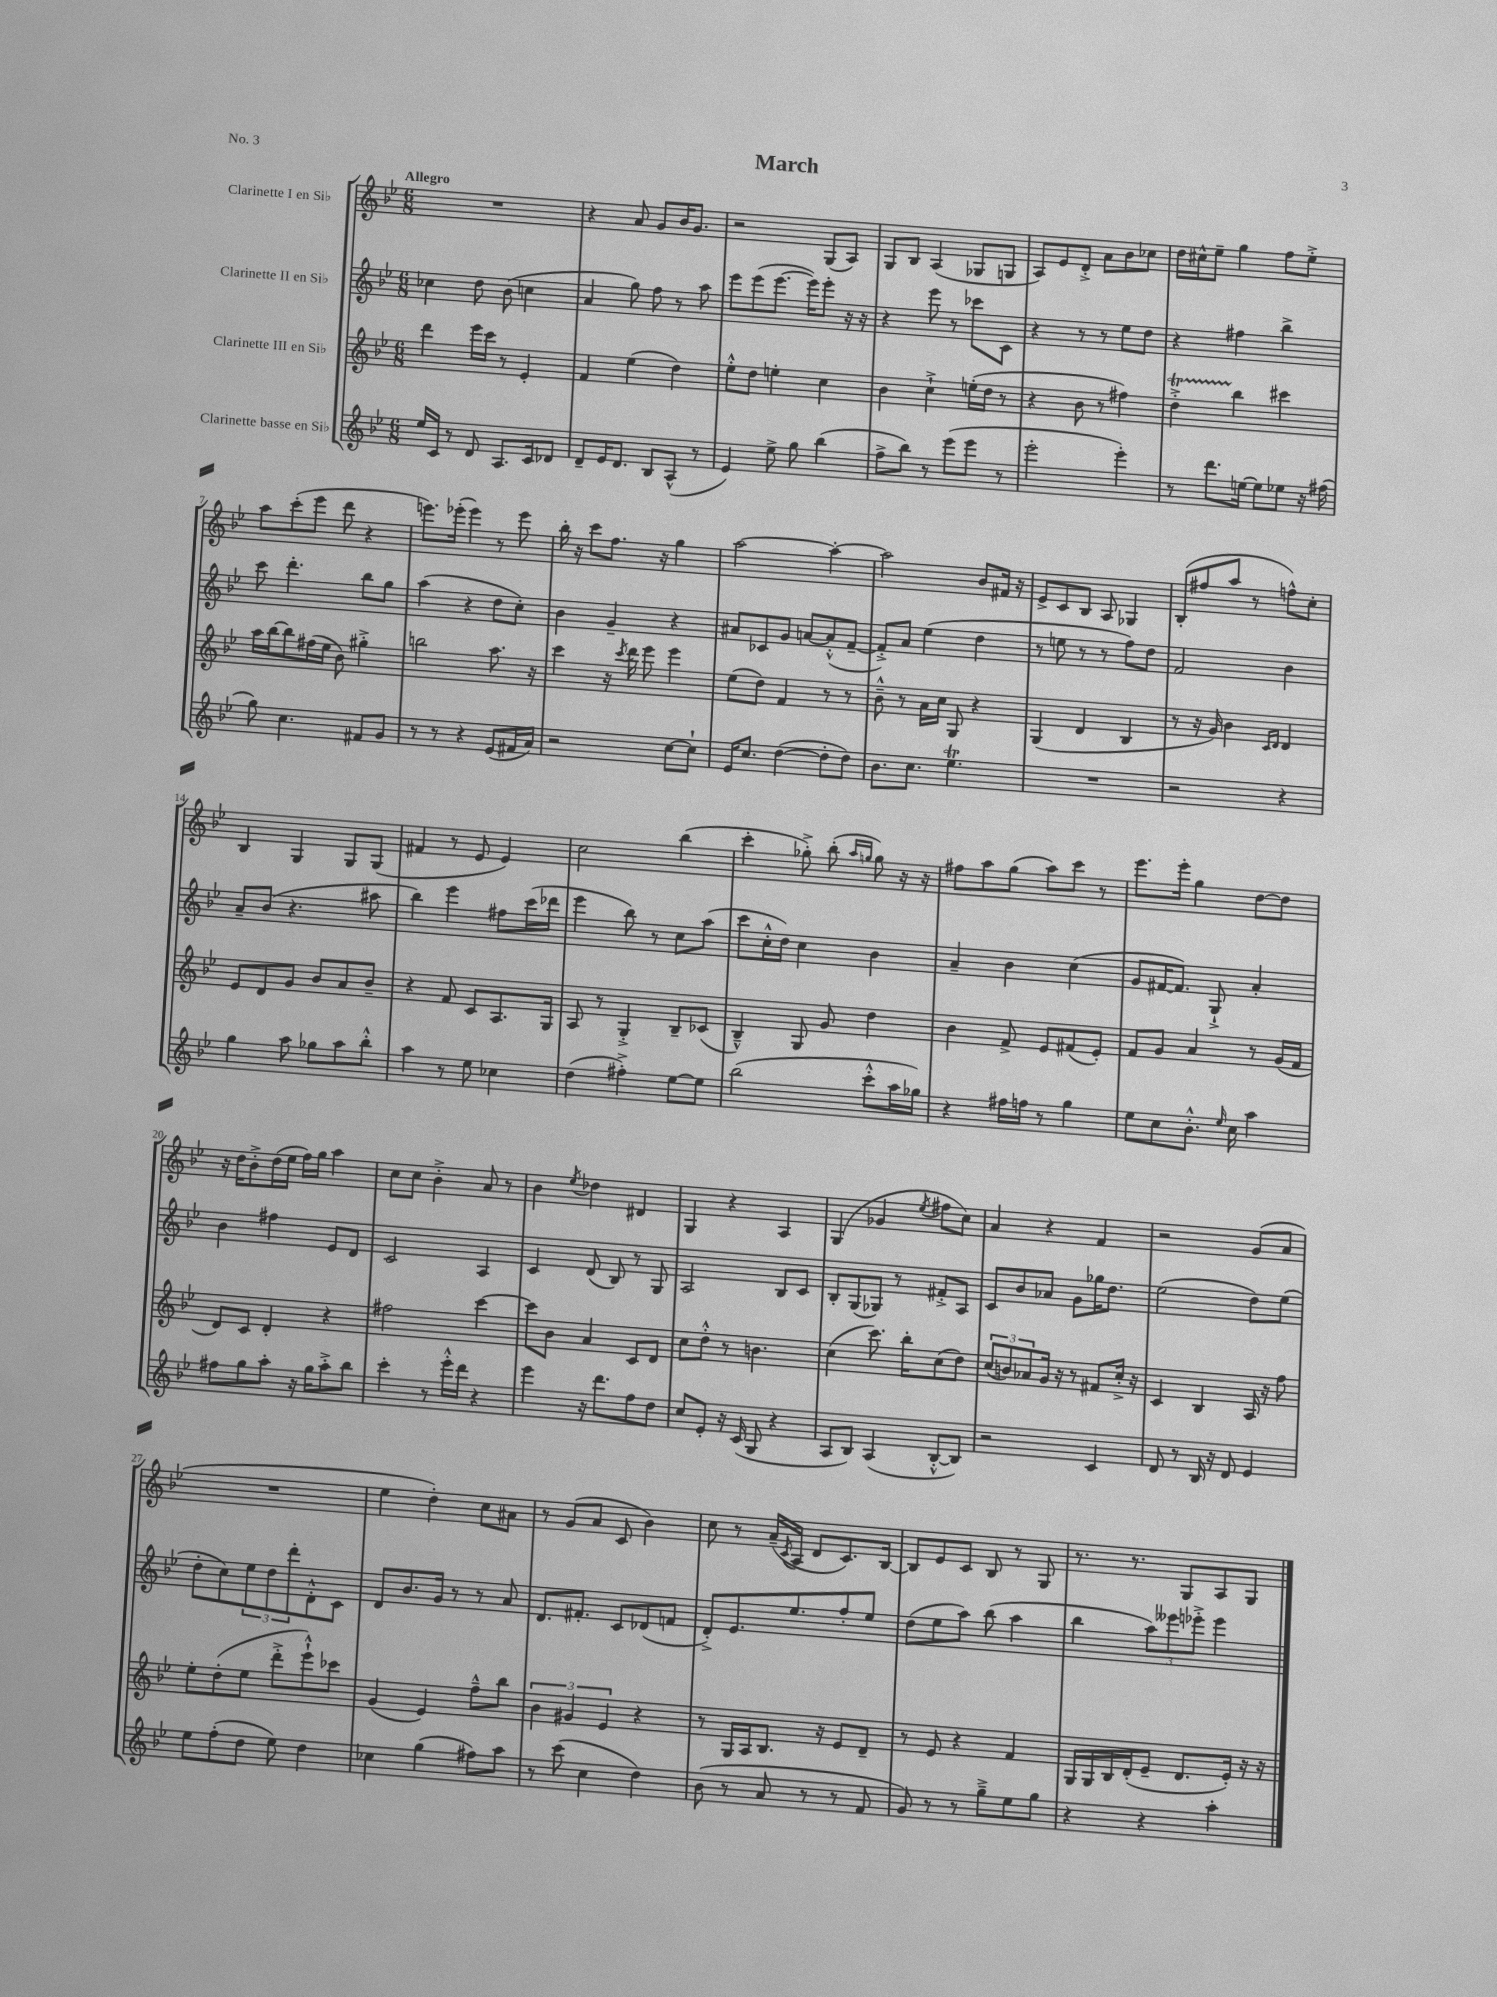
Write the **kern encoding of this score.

**kern	**kern	**kern	**kern
*staff4	*staff3	*staff2	*staff1
*clefG2	*clefG2	*clefG2	*clefG2
*k[b-e-]	*k[b-e-]	*k[b-e-]	*k[b-e-]
*M6/8	*M6/8	*M6/8	*M6/8
16ee-/LL	4ddd\	4cc-\	2.r
16c/JJ	.	.	.
8r	.	.	.
8d/	16eee-\LL	8dd\	.
.	16ccc\JJ	.	.
8.A/L	8r	(8b-\	.
.	4e-'/	4cc\	.
16c/k	.	.	.
8d-/J	.	.	.
=	=	=	=
8d~/L	4f/	4a/	4r
16e-/K	.	.	.
8.d/J	.	.	.
.	(4ee-\	8gg\)	8a/
8B-/L	.	8ff\	8g/L
(8A^^/J	4dd\)	8r	16b-/K
.	.	.	8.g/J
8r	.	8aa\	.
=	=	=	=
4e-/)	8ee-'^^\L	8eee-\L	2r
.	8dd\J	(8eee-\	.
8ee-^\	4ee'\	[8.eee-\J	.
8gg\	.	.	.
.	.	16eee-\]LK)	.
(4bb-\	4cc\	8eee-'\J	(8G/L
.	.	16r	8A/J)
.	.	16r	.
=	=	=	=
8ff^\L	4b-\	4r	8G/L
8bb-\J)	.	.	8B-/J
8r	4cc`^\	8eee-\	(4A/
(8eee-\L	.	8r	.
8eee-\J	(16ee'\LL	8ccc-\L	8G-/L
.	16dd\JJ	.	.
8r	8r	8c\J	8G/J
=	=	=	=
2eee-'\	4r	4r	8A/L)
.	.	.	8e-/
.	8b-\	8r	8d'^/J
.	8r	8r	8a\L
4eee-'\)	4ff#\)	8ee-\L	8b-\
.	.	8dd\J	8cc-\J
=	=	=	=
8r	4dd'^\	4r	16dd\LL
.	.	.	16cc#^^\J
8.ddd\L	.	.	8ee-~\J
.	4bb-\	4ff#\	4gg\
[16ee\Jk	.	.	.
8ee\]L	.	.	.
8ee-\J	4ccc#\	4bb-^\	8ff\L
16r	.	.	8ee-'^\J
(16ff#\	.	.	.
=	=	=	=
8gg\)	16aa\LL	8ccc\	8aa\L
.	[16bb-\J	.	.
4.cc\	8bb-\]	4.ddd'\	(8ccc'\
.	(16ff#\L	.	8eee-\J
.	16ee-\JJ	.	.
.	8b-\)	.	8ddd\
8f#/L	4gg#'^\	8bb-\L	4r
8g/J	.	8gg\J	.
=	=	=	=
8r	2bb\	(4aa\	8.eee\L)
8r	.	.	.
.	.	.	(16eee-'\Jk
4r	.	4r	4eee-\)
(8e-/L	8.aa\	8dd\L	8r
16f#/L	.	8cc'\J)	8eee-\
16a/JJ)	16r	.	.
=	=	=	=
2r	4ccc\	4b-\	16bb-'\
.	.	.	16r
.	.	.	8ccc\L
.	16r	4g~/	8.ff\J
.	8qccc/	.	.
.	16ddd\	.	.
.	8eee-\	.	.
.	.	.	16r
[8cc\L	4eee-\	4r	4gg\
8cc`\]J	.	.	.
=	=	=	=
16e-/LK	(8ee-\L	8a#/L	[2aa\
8.cc/J	.	.	.
.	8dd\J)	8c-/	.
([4dd\	4f/	8g/J	.
.	.	[8a/L	.
8dd'\]L	8r	(8a'^^/]	4aa'\_
8dd\J)	8r	[8f~/J	.
=	=	=	=
8.b-\L	8b-~^^\	8f'^/]L)	2aa\]
.	8r	8a/J	.
8.cc\J	.	.	.
.	16a\LL	(4ee-\	.
.	16cc\JJ	.	.
4.ee-\	8G/	.	.
.	4r	4dd\	8b-/L
.	.	.	16f#/Jk
.	.	.	16r
=	=	=	=
2.r	(4G/	8r	8e-^/L
.	.	8ee\	8c/
.	4d/	8r	8B-/J
.	.	8r	8A/
.	4B-/	8ff\L)	4G-/
.	.	8dd\J	.
=	=	=	=
2r	8r	2f/	(8B-'/L
.	16r	.	8ff#/
.	16g/)	.	.
.	4b-\	.	8aa/J
.	.	.	8r
.	16qqc/LL	.	.
.	16qqd/JJ	.	.
4r	4d/	4b-\	8ff^^\L)
.	.	.	8cc'\J
=	=	=	=
4gg\	8e-/L	8a~/L	4B-/
.	8d/	(8b-/J	.
8aa\	8g/J	4.r	4G/
8gg-\L	8b-/L	.	.
8aa\	8a/	.	8G/L
8bb-'^^\J	8b-~/J	8aa#\	(8G/J
=	=	=	=
4aa\	4r	4bb-\)	4f#/
8r	8f/	4eee-\	8r
8ee-\	8c/L	.	8e-/
4cc-\	8.A/	8ff#\L	4e-/)
.	.	(16ccc\L	.
.	16G/Jk	16ddd-\JJ	.
=	=	=	=
(4dd\	8A/	4eee-\	2cc\
.	8r	.	.
4ff#'^\)	4G'^/	8bb-\)	.
.	.	8r	.
[8ee-\L	8B-~/L	8cc\L	(4bb-\
8ee-\]J	(8c-/J	(8aa\J	.
=	=	=	=
(2bb-\	4B-~^^/)	8ccc\L	4ccc'\
.	.	16cc'^^\L	.
.	.	16dd\JJ)	.
.	8G/	4cc\	8gg-'^\)
.	8g/	.	(8bb-'\
.	.	.	16qqaa/LL
.	.	.	16qqgg/JJ
8ccc'^^\L	4dd\	4b-\	8gg\)
16aa\L	.	.	16r
16gg-\JJ)	.	.	16r
=	=	=	=
4r	4b-\	4a~/	8ff#\L
.	.	.	8aa\
16ff#\LL	8f^/	4b-\	(8gg\J
16ff\JJ	.	.	.
8r	8e-/L	.	8aa\L)
4gg\	(8f#/	(4cc\	8ccc\J
.	8e-'/J)	.	8r
=	=	=	=
8ee-\L	8f/L	8g/L	8.eee-\L
8cc\	8g/J	[16f#/K	.
.	.	8.f#/]J)	16eee-'\Jk
8.b-'^^\J	4a/	.	4gg\
.	.	8G`^/	.
16qqee-/	.	.	.
16cc\	.	.	.
4aa\	8r	4a'/	[8dd\L
.	(16g/LL	.	8dd\]J
.	16f/JJ	.	.
=	=	=	=
8ff#\L	8d/L)	4b-\	16r
.	.	.	16dd\LK
8gg\	8c/J	.	8b-'^\
8aa'\J	4d'/	4ff#\	(16dd\L
.	.	.	16ee-\JJ
16r	.	.	16ff\LL)
16gg\LK	.	.	16gg\JJ
8aa'^\	4r	8e-/L	4aa\
8bb-\J	.	8d/J	.
=	=	=	=
4ccc'\	2ff#\	2c/	8cc\L
.	.	.	8cc\J
8r	.	.	4b-'^\
16eee-'^^\LL	.	.	.
16ddd\JJ	.	.	.
4r	[4ccc\	4A/	8a/
.	.	.	8r
=	=	=	=
4eee-\	8ccc\]L	4c/	4b-\
.	8b-\J	.	.
.	.	.	8qee-/
16r	4a/	(8d/	4dd-\
8.ddd\L	.	.	.
.	.	8B-/)	.
8ff\	8c/L	8r	4d#/
8dd\J	8d/J	8G/	.
=	=	=	=
8cc/L	8cc\L	2A/	4G/
8e-'/J	8dd'^^\J	.	.
16r	8r	.	4r
(16c/	.	.	.
8G/	4.b\	.	.
4r	.	8B-/L	4A/
.	.	8c/J	.
=	=	=	=
8A/L	(4cc\	8B-'/L	(4G/
8B-/J)	.	(8G/	.
(4A/	8.ccc\)	8G-/J)	4g-/
.	.	8r	.
.	16bb-'\LK	.	.
.	.	.	8qee-/
[8B-'^^/L	(8cc\	8f#'^/L	8ff#\L
8B-/]J)	8dd\J)	8A/J	8cc\J)
=	=	=	=
2r	(12cc/L	8c/L	4a/
.	12b/)	.	.
.	.	8b-/	.
.	12a-/	.	.
.	16g/Jk	8a-/J	4r
.	16r	.	.
.	8r	8g\L	.
4c/	8f#/L	16gg-\K	4f/
.	.	8.dd\J	.
.	16cc'^/Jk	.	.
.	16r	.	.
=	=	=	=
8d/	4c/	(2ee-\	2r
8r	.	.	.
16B-/	4B-/	.	.
16r	.	.	.
8d/	.	.	.
4e-/	16A/	8dd\L)	(8g/L
.	16r	.	.
.	8ff\	(8ee-\J	8a/J
=	=	=	=
8ee-\L	8ee-'\L	8dd'\L	2.r
(8ff'\	(8dd'\	8cc\)	.
8dd\J	8ee-\J	12ee-\	.
.	.	12dd\	.
8ee-\)	8ddd'^\L	.	.
.	.	12ddd'\	.
4dd\	8eee-`^^\)	8d'^^\	.
.	8ccc-\J	8c\J	.
=	=	=	=
4cc-\	(4g/	8d/L	4ee-\
.	.	8.b-/	.
(4gg\	4e-/)	.	4dd'\)
.	.	16g/Jk	.
.	.	8r	.
8ff#\L)	8ff~^^\L	8r	8cc\L
8aa\J	8bb-\J	8a/	8a#\J
=	=	=	=
8r	6b-\	8.d/L	8r
(8ccc\	.	.	(8g/L
.	6g#/	.	.
.	.	8.f#'/J	.
4cc\	.	.	8a/J
.	6e-/	.	.
.	.	8c/L	8c/
4dd\)	4r	(8d-/	4b-\)
.	.	8f/J	.
=	=	=	=
(8b-\	8r	8d'^/L)	8cc\
8r	16G/LL	8.e-/	8r
.	16A/J	.	.
8a/	8.B-/J	.	(16a~/LL
.	.	.	8qc/
.	.	8.ee-/	16A/JJ
8r	.	.	8d/L
.	16r	.	.
8r	8e-/L	8ff'/	8.c/)
8f/	8d~/J	8ee-/J	.
.	.	.	[16B-/Jk
=	=	=	=
8g/)	8r	(8dd\L	8B-/]L
8r	8e-/	8ee-\	8e-/
8r	4r	8aa\J)	8c/J
8gg~^\L	.	(8bb-\	8B-/
8ee-\	4f/	4aa\	8r
8gg\J	.	.	8G/
=	=	=	=
4r	16G/LL	4bb-\	8.r
.	16G/	.	.
.	16B-/	.	.
.	(16d'/J	.	8.r
4r	8e-~/J	12aa\L)	.
.	.	12eee--\	.
.	8.d/L	.	8G/L
.	.	12eee-'^\J	.
4aa'\	.	4eee-\	8A/
.	16e-'/Jk)	.	.
.	16r	.	8G/J
.	16r	.	.
==	==	==	==
*-	*-	*-	*-
